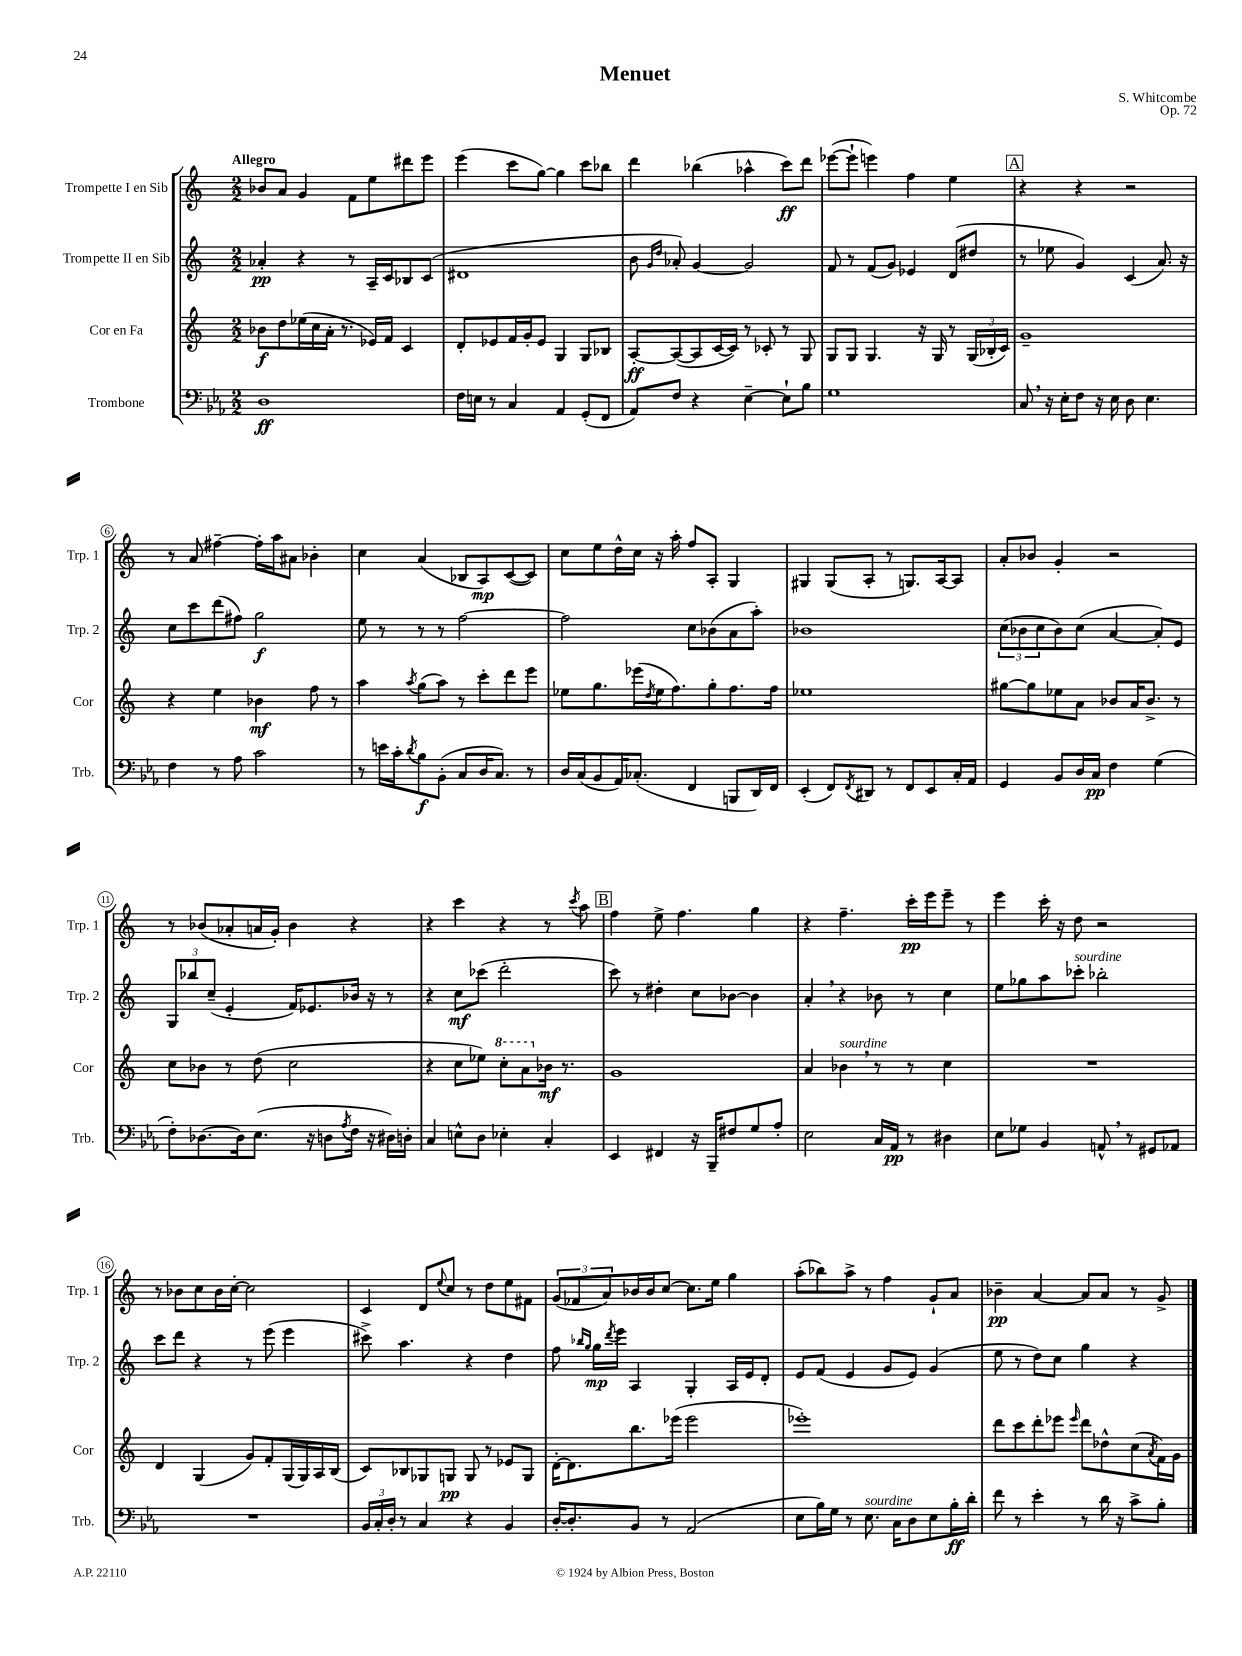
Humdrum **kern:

**kern	**dynam	**kern	**dynam	**kern	**dynam	**kern	**dynam
*part4	*part4	*part3	*part3	*part2	*part2	*part1	*part1
*staff4	*staff4	*staff3	*staff3	*staff2	*staff2	*staff1	*staff1
*I"Trombone	*	*I"Cor en Fa	*	*I"Trompette II en Sib	*	*I"Trompette I en Sib	*
*I'Trb.	*	*I'Cor	*	*I'Trp. 2	*	*I'Trp. 1	*
*clefF4	*	*clefG2	*	*clefG2	*	*clefG2	*
*k[b-e-a-]	*	*k[]	*	*k[]	*	*k[]	*
*M2/2	*	*M2/2	*	*M2/2	*	*M2/2	*
=1	=1	=1	=1	=1	=1	=1	=1
!	!	!	!	!	!	!LO:TX:a:B:t=Allegro	!
1D	ff	8b-X\L	f	4a-X'/	pp	8b-X/L	.
.	.	8dd\	.	.	.	8a/J	.
.	.	(16ee-X\L	.	4r	.	4g/	.
.	.	16cc\	.	.	.	.	.
.	.	16a'\JJ	.	.	.	.	.
.	.	8.r	.	.	.	.	.
.	.	.	.	8r	.	8f\L	.
.	.	16e-X/LL)	.	16A~/LL	.	8ee\	.
.	.	16f/JJ	.	16c/J	.	.	.
.	.	4c/	.	8B-X/	.	8ddd#X\	.
.	.	.	.	(8c/J	.	8eee\J	.
=2	=2	=2	=2	=2	=2	=2	=2
16F\LL	.	8d'/L	.	1d#X	.	(4eee\	.
16En\JJ	.	.	.	.	.	.	.
8r	.	8e-X/	.	.	.	.	.
4C/	.	16f/L	.	.	.	8ccc\L	.
.	.	16g'/J	.	.	.	.	.
.	.	8e-/J	.	.	.	[8gg\J)	.
4AA-/	.	4G/	.	.	.	4gg\]	.
(8GG'/L	.	8G/L	.	.	.	8ccc\L	.
8FF/J	.	8B-X/J	.	.	.	8bb-X\J	.
=3	=3	=3	=3	=3	=3	=3	=3
8AA-/L)	.	[8A'/L	ff	8b\	.	4ddd\	.
.	.	.	.	16qqg/LL	.	.	.
.	.	.	.	16qqdd/JJ	.	.	.
8F/J	.	(8A/_	.	8a-X'/)	.	.	.
4r	.	8A/]	.	[4g/	.	(4bb-X\	.
.	.	[16c/L	.	.	.	.	.
.	.	16c/JJ])	.	.	.	.	.
[4E-~\	.	8r	.	2g/]	.	4aa-X^^\	.
.	.	8c-X'/	.	.	.	.	.
8E-`\L]	.	8r	.	.	.	8ccc\L)	ff
8B-\J	.	8G/	.	.	.	8ddd\J	.
=4	=4	=4	=4	=4	=4	=4	=4
1G	.	8G/L	.	8f/	.	([8eee-X\L	.
.	.	8G/J	.	8r	.	8eee-`\J]	.
.	.	4.G/	.	(8f/L	.	4eeen\)	.
.	.	.	.	8g/J)	.	.	.
.	.	.	.	4e-X/	.	4ff\	.
.	.	16r	.	.	.	.	.
.	.	16G/	.	.	.	.	.
.	.	8r	.	(8d/L	.	4ee\	.
.	.	(24G/LL	.	8dd#X/J	.	.	.
.	.	24B-X'/	.	.	.	.	.
.	.	24c/JJ)	.	.	.	.	.
!!LO:REH:place=s1:t=A
=5	=5	=5	=5	=5	=5	=5	=5
8C,/	.	1g~	.	8r	.	4r	.
16r	.	.	.	8ee-X\	.	.	.
16E-'\KL	.	.	.	.	.	.	.
8F\J	.	.	.	4g/)	.	4r	.
16r	.	.	.	.	.	.	.
16E-\	.	.	.	.	.	.	.
8D\	.	.	.	(4c/	.	2r	.
4.E-\	.	.	.	.	.	.	.
.	.	.	.	8.a/)	.	.	.
.	.	.	.	16r	.	.	.
!!LO:LB:g=z
=6	=6	=6	=6	=6	=6	=6	=6
4F\	.	4r	.	8cc\L	.	8r	.
.	.	.	.	8ccc\	.	8a/	.
8r	.	4ee\	.	(8ddd\	.	[4ff#X~\	.
8A-\	.	.	.	8ff#X\J)	.	.	.
2c\	.	4b-X\	mf	2gg\	f	16ff#'\LL]	.
.	.	.	.	.	.	16aa\J	.
.	.	.	.	.	.	8a#X\J	.
.	.	8ff\	.	.	.	4b-X'\	.
.	.	8r	.	.	.	.	.
=7	=7	=7	=7	=7	=7	=7	=7
8r	.	4aa\	.	8ee\	.	4cc\	.
16en\LL	.	.	.	8r	.	.	.
16c'\J	.	.	.	.	.	.	.
8qd/	.	8qaa/	.	.	.	.	.
8B-\	f	(8gg\L	.	8r	.	(4a/	.
(8BB-'\J	.	8aa\J)	.	8r	.	.	.
8C/L	.	8r	.	[2ff\	.	8B-X/L	.
16D/K	.	8ccc'\L	.	.	.	8A/)	mp
8.C/J)	.	.	.	.	.	.	.
.	.	8ddd\	.	.	.	([8c/	.
8r	.	8eee\J	.	.	.	8c/J])	.
=8	=8	=8	=8	=8	=8	=8	=8
16D/LL	.	8ee-X\L	.	2ff\]	.	8cc\L	.
(16C/J	.	.	.	.	.	.	.
8BB-/	.	8.gg\	.	.	.	8ee\	.
16AA-/K)	.	.	.	.	.	16dd^^\L	.
(8.C-X'/J	.	(16eee-X\L	.	.	.	16cc\JJ	.
.	.	8qdd/	.	.	.	.	.
.	.	16ee-\J	.	.	.	16r	.
.	.	8.ff\)	.	.	.	16aa'\	.
4FF/	.	.	.	8cc\L	.	8ff/L	.
.	.	8gg'\	.	(8b-X\	.	8A'/J	.
8BBBn/L	.	8.ff\	.	8a\	.	4G/	.
16DD/L)	.	.	.	8aa'\J)	.	.	.
16FF/JJ	.	16ff\Jk	.	.	.	.	.
=9	=9	=9	=9	=9	=9	=9	=9
(4EE-'/	.	1ee-X	.	1b-X	.	4G#X/	.
8FF/L)	.	.	.	.	.	(8G#/L	.
8qFF/	.	.	.	.	.	.	.
8DD#X/J	.	.	.	.	.	8A'/J	.
8r	.	.	.	.	.	8r	.
8FF/L	.	.	.	.	.	8.Gn/L)	.
8EE-/	.	.	.	.	.	.	.
.	.	.	.	.	.	[16A/k	.
16C'/L	.	.	.	.	.	8A/J]	.
16AA-/JJ	.	.	.	.	.	.	.
=10	=10	=10	=10	=10	=10	=10	=10
4GG/	.	[8gg#X\L	.	(12cc\L	.	8a'/L	.
.	.	.	.	12b-X\	.	.	.
.	.	8gg#\]	.	.	.	8b-X/J	.
.	.	.	.	12cc\	.	.	.
8BB-/L	.	8ee-X\	.	8b-\)	.	4g'/	.
16D/L	.	8a\J	.	(8cc\J	.	.	.
16C/JJ	pp	.	.	.	.	.	.
4F\	.	8b-X/L	.	[4a/	.	2r	.
.	.	16a/K	.	.	.	.	.
.	.	8.b-^/J	.	.	.	.	.
(4G\	.	.	.	8a'/L])	.	.	.
.	.	8r	.	8e/J	.	.	.
!!LO:LB:g=z
=11	=11	=11	=11	=11	=11	=11	=11
8F'\L)	.	8cc\L	.	12G/L	.	8r	.
.	.	.	.	12bb-X/	.	.	.
[8.D-X\	.	8b-X\J	.	.	.	(8b-X/L	.
.	.	.	.	(12cc~/J	.	.	.
.	.	8r	.	4e'/	.	8a-X'/	.
16D-\k]	.	.	.	.	.	.	.
(8.E-\J	.	(8dd\	.	.	.	16an/L	.
.	.	.	.	.	.	16g'/JJ)	.
.	.	2cc\	.	16f/KL)	.	4b-\	.
16r	.	.	.	8.e-X/	.	.	.
8Dn\L	.	.	.	.	.	.	.
8qA-/	.	.	.	.	.	.	.
16F\Jk	.	.	.	16b-X/Jk	.	4r	.
16r	.	.	.	16r	.	.	.
16D#X\LL)	.	.	.	8r	.	.	.
16Dn'\JJ	.	.	.	.	.	.	.
=12	=12	=12	=12	=12	=12	=12	=12
4C/	.	4r	.	4r	.	4r	.
8En^^\L	.	8cc\L	.	8cc\L	mf	4ccc\	.
8D\J	.	8ee-X\J)	.	(8ccc-X\J	.	.	.
*	*	*8va	*	*	*	*	*
4E-X'\	.	8ccc'\L	.	2ddd'\	.	4r	.
.	.	8aa\	.	.	.	.	.
*	*	*X8va	*	*	*	*	*
4C'/	.	16b-X\Jk	mf	.	.	8r	.
.	.	8.r	.	.	.	.	.
.	.	.	.	.	.	8qccc/	.
.	.	.	.	.	.	8aa\	.
!!LO:REH:place=s1:t=B
=13	=13	=13	=13	=13	=13	=13	=13
4EE-/	.	1g	.	8ccc\)	.	4ff\	.
.	.	.	.	8r	.	.	.
4FF#X/	.	.	.	4dd#X'\	.	8ee^\	.
.	.	.	.	.	.	4.ff\	.
16r	.	.	.	8cc\L	.	.	.
16BBB-~/KL	.	.	.	.	.	.	.
8F#X/	.	.	.	[8b-X\J	.	.	.
8G/	.	.	.	4b-\]	.	4gg\	.
8A-'/J	.	.	.	.	.	.	.
=14	=14	=14	=14	=14	=14	=14	=14
2E-\	.	4a/	.	4a',/	.	4r	.
!	!	!LO:TX:a:i:t=sourdine	!	!	!	!	!
.	.	4b-X,\	.	4r	.	4.ff~\	.
16C/LL	.	8r	.	8b-X\	.	.	.
16AA-/JJ	pp	.	.	.	.	.	.
8r	.	8r	.	8r	.	16ccc'\LL	pp
.	.	.	.	.	.	16eee\J	.
4D#X\	.	4cc\	.	4cc\	.	8eee~\J	.
.	.	.	.	.	.	8r	.
=15	=15	=15	=15	=15	=15	=15	=15
8E-\L	.	1r	.	8ee\L	.	4eee\	.
8G-X\J	.	.	.	8gg-X\	.	.	.
4BB-/	.	.	.	8aa\	.	16ccc'\	.
.	.	.	.	.	.	16r	.
!	!	!	!	!LO:TX:a:i:t=sourdine	!	!	!
.	.	.	.	8ccc-X'\J	.	8dd\	.
8AAn^^,/	.	.	.	2bb-X'\	.	2r	.
8r	.	.	.	.	.	.	.
8GG#X/L	.	.	.	.	.	.	.
8AA-X/J	.	.	.	.	.	.	.
!!LO:LB:g=z
=16	=16	=16	=16	=16	=16	=16	=16
1r	.	4d/	.	8ccc\L	.	8r	.
.	.	.	.	8ddd\J	.	8b-X\L	.
.	.	(4G/	.	4r	.	8cc\	.
.	.	.	.	.	.	16b-\L	.
.	.	.	.	.	.	[16cc'\JJ	.
.	.	8g/L)	.	8r	.	2cc\]	.
.	.	8f'/	.	(8eee\	.	.	.
.	.	(16G/L	.	4eee\	.	.	.
.	.	16G/)	.	.	.	.	.
.	.	16A/	.	.	.	.	.
.	.	(16B/JJ	.	.	.	.	.
=17	=17	=17	=17	=17	=17	=17	=17
24BB-/LL	.	8c/L)	.	8ccc#X^\)	.	4c/	.
24C'/	.	.	.	.	.	.	.
24D'/JJ	.	.	.	.	.	.	.
8r	.	8B-X/	.	4.aa\	.	.	.
4C/	.	8G-X/	.	.	.	8d/L	.
.	.	.	.	.	.	8qqee/	.
.	.	8Gn/J	pp	.	.	8cc/J	.
4r	.	8G/	.	4r	.	8r	.
.	.	8r	.	.	.	8dd\L	.
4BB-/	.	8e-X/L	.	4dd\	.	8ee\	.
.	.	8G/J	.	.	.	8f#X\J	.
=18	=18	=18	=18	=18	=18	=18	=18
[16D'/KL	.	[16d'\KL	.	8ff\	.	(12g/L	.
8.D'/]	.	8.d\]	.	.	.	.	.
.	.	.	.	.	.	12f-X/	.
.	.	.	.	16qqbb-X/LL	.	.	.
.	.	.	.	16qqgg/JJ	.	.	.
.	.	.	.	16gg\LL	mp	.	.
.	.	.	.	.	.	12a/)	.
.	.	.	.	8qddd/	.	.	.
.	.	.	.	16eee\JJ	.	.	.
8BB-/J	.	8.bb\	.	4A/	.	16b-X/L	.
.	.	.	.	.	.	16b-/J	.
8r	.	.	.	.	.	[8cc/J	.
.	.	(16eee-X\Jk	.	.	.	.	.
(2AA-/	.	2eee-\	.	4G'/	.	8.cc\L]	.
.	.	.	.	.	.	16ee\Jk	.
.	.	.	.	16A/LL	.	4gg\	.
.	.	.	.	16e/J	.	.	.
.	.	.	.	8d'/J	.	.	.
=19	=19	=19	=19	=19	=19	=19	=19
8E-\L	.	1eee-X')	.	8e/L	.	(8aa'\L	.
16B-\L)	.	.	.	(8f/J	.	8bb-X\)	.
16G\JJ	.	.	.	.	.	.	.
8r	.	.	.	4e/	.	8aa^\J	.
!LO:TX:a:i:t=sourdine	!	!	!	!	!	!	!
8.E-\	.	.	.	.	.	8r	.
.	.	.	.	8g/L	.	4ff\	.
16C\KL	.	.	.	.	.	.	.
8D\	.	.	.	8e/J)	.	.	.
8E-\	.	.	.	(4g/	.	8g`/L	.
16B-'\L	ff	.	.	.	.	8a/J	.
16d'\JJ	.	.	.	.	.	.	.
=20	=20	=20	=20	=20	=20	=20	=20
8f\	.	8ddd\L	.	8ee\	.	4b-X~\	pp
8r	.	8ccc\	.	8r	.	.	.
4e-'\	.	8ddd'\	.	8dd\L)	.	[4a/	.
.	.	8eee-X\J	.	8cc\J	.	.	.
.	.	16qqeee-/	.	.	.	.	.
8r	.	8ddd\L	.	4gg\	.	8a/L]	.
16d\	.	8dd-X^^\	.	.	.	8a/J	.
16r	.	.	.	.	.	.	.
8c^\L	.	(8cc\	.	4r	.	8r	.
.	.	8qa/	.	.	.	.	.
8B-'\J	.	16f\L)	.	.	.	8g^/	.
.	.	16g\JJ	.	.	.	.	.
==	==	==	==	==	==	==	==
*-	*-	*-	*-	*-	*-	*-	*-
